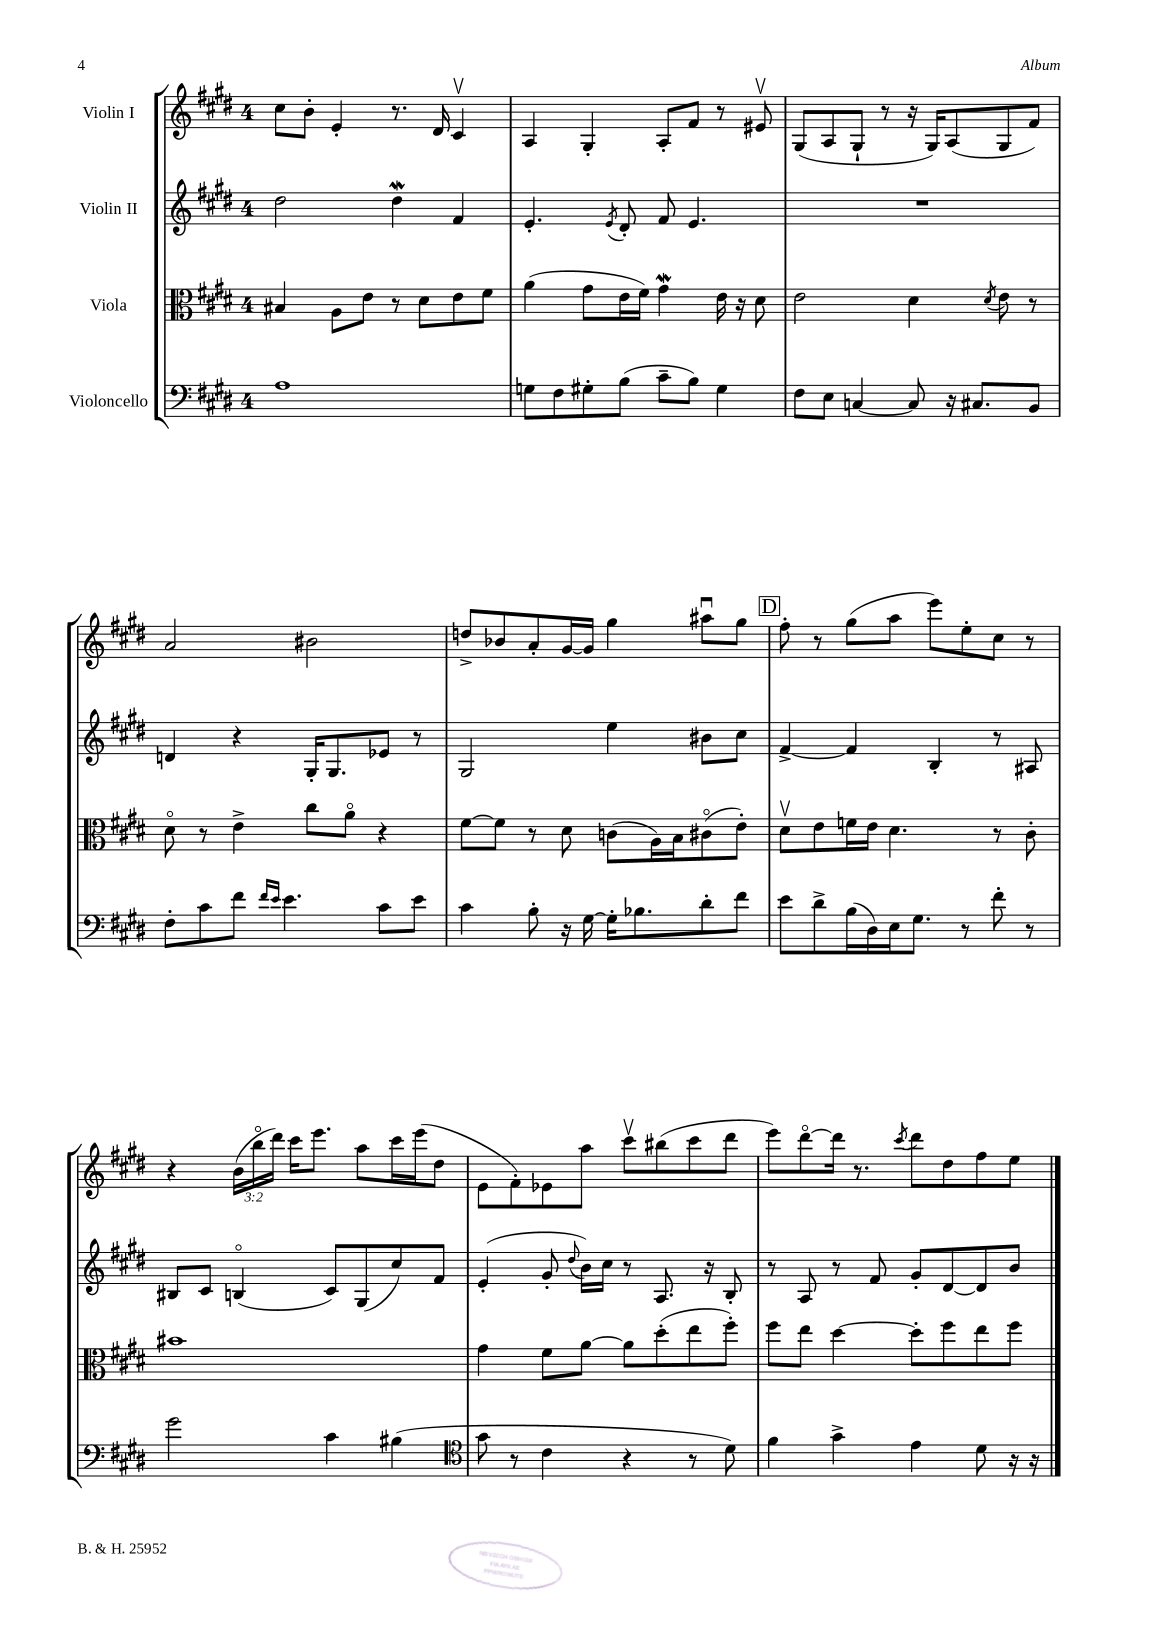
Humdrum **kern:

**kern	**kern	**kern	**kern
*staff4	*staff3	*staff2	*staff1
*clefF4	*clefC3	*clefG2	*clefG2
*k[f#c#g#d#]	*k[f#c#g#d#]	*k[f#c#g#d#]	*k[f#c#g#d#]
*M4/4	*M4/4	*M4/4	*M4/4
1A	4B#/	2dd#\	8cc#\L
.	.	.	8b'\J
.	8A\L	.	4e'/
.	8e\J	.	.
.	8r	4dd#\	8.r
.	8d#\L	.	.
.	.	.	16d#/
.	8e\	4f#/	4c#v/
.	8f#\J	.	.
=	=	=	=
8G\L	(4a\	4.e'/	4A/
8F#\	.	.	.
8G#'\	8g#\L	.	4G#'/
.	.	8qe/	.
(8B\J	16e\L	8d#'/	.
.	16f#\JJ)	.	.
8c#~\L	4g#\	8f#/	8A'/L
8B\J)	.	4.e/	8f#/J
4G#\	16e\	.	8r
.	16r	.	.
.	8d#\	.	8e#v/
=	=	=	=
8F#\L	2e\	1r	(8G#/L
8E\J	.	.	8A/
[4C/	.	.	8G#`/J
.	.	.	8r
8C/]	4d#\	.	16r
.	.	.	16G#/LK)
16r	.	.	(8A/
8.C#/L	.	.	.
.	8qd#/	.	.
.	8e\	.	8G#/
8BB/J	8r	.	8f#/J)
=	=	=	=
8F#'\L	8d#o\	4d/	2a/
8c#\	8r	.	.
8f#\J	4e^\	4r	.
16qqf#/LL	.	.	.
16qqe/JJ	.	.	.
4.e\	.	.	.
.	8cc#\L	16G#'/LK	2b#\
.	.	8.G#/	.
.	8ao\J	.	.
8c#\L	4r	8e-/J	.
8e\J	.	8r	.
=	=	=	=
4c#\	[8f#\L	2G#/	8dd^/L
.	8f#\]J	.	8b-/
8B'\	8r	.	8a'/
16r	8d#\	.	[16g#/L
[16G#\	.	.	16g#/]JJ
16G#'\]LK	(8c\L	4ee\	4gg#\
8.B-\	.	.	.
.	16A\L)	.	.
.	16B\J	.	.
8d#'\	(8c#o\	8b#\L	8aa#u\L
8f#\J	8e'\J)	8cc#\J	8gg#\J
=	=	=	=
8e\L	8d#v\L	[4f#^/	8ff#'\
8d#^\	8e\	.	8r
(16B\L	16f\L	4f#/]	(8gg#\L
16D#\)	16e\JJ	.	.
16E\J	4.d#\	.	8aa\J
8.G#\J	.	.	.
.	.	4B'/	8eee\L)
8r	.	.	8ee'\
8f#'\	8r	8r	8cc#\J
8r	8c#'\	8A#/	8r
=	=	=	=
2g#\	1b#	8B#/L	4r
.	.	8c#/J	.
.	.	(4Bo/	(24b\LL
.	.	.	24bbo\
.	.	.	24ddd#\JJ)
.	.	.	16ccc#\LK
.	.	.	8.eee\J
4c#\	.	8c#/L)	.
.	.	(8G#/	8aa\L
(4B#\	.	8cc#/)	16ccc#\L
.	.	.	(16eee\J
.	.	8f#/J	8dd#\J
=	=	=	=
*clefC4	*	*	*
8g#\	4g#\	(4e'/	8e\L
8r	.	.	8f#'\)
4c#\	8f#\L	8g#'/	8e-\
.	.	8qqdd#/	.
.	[8a\J	16b\LL)	8aa\J
.	.	16cc#\JJ	.
4r	8a\]L	8r	8ccc#v\L
.	(8dd#'\	8.A/	(8bb#\
8r	8ee\	.	8ccc#\
.	.	16r	.
8d#\)	8ff#'\J)	8B'/	8ddd#\J
=	=	=	=
4f#\	8ff#\L	8r	8eee\L)
.	8ee\J	8A/	[8ddd#o\
4g#^\	[4dd#\	8r	16ddd#\]Jk
.	.	.	8.r
.	.	8f#/	.
.	.	.	8qccc#/
4e\	8dd#'\]L	8g#'/L	8ddd#\L
.	8ff#\	[8d#/	8dd#\
8d#\	8ee\	8d#/]	8ff#\
16r	8ff#\J	8b/J	8ee\J
16r	.	.	.
==	==	==	==
*-	*-	*-	*-
